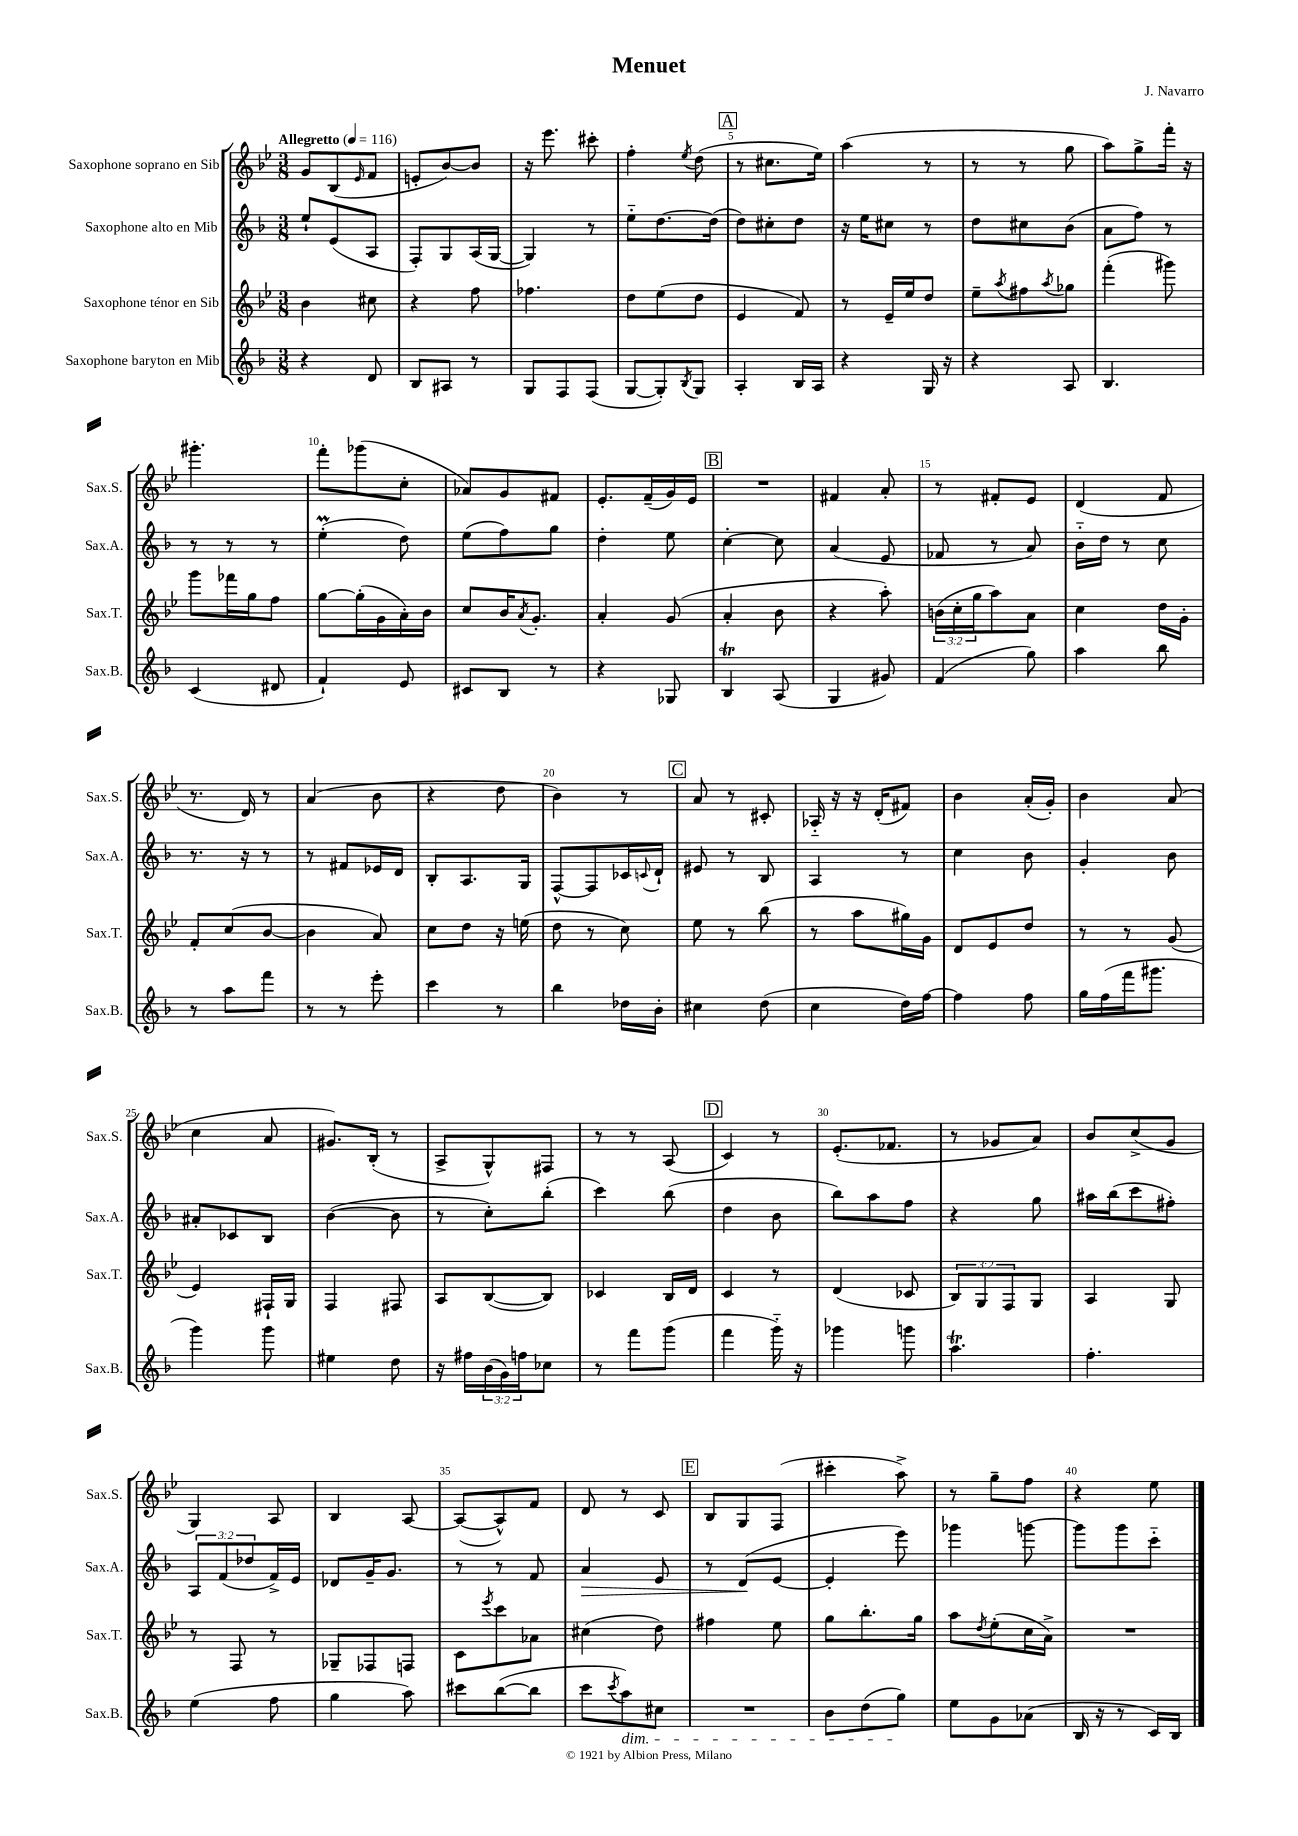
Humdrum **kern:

**kern	**kern	**kern	**dynam	**kern
*part4	*part3	*part2	*part2	*part1
*staff4	*staff3	*staff2	*staff2	*staff1
*I"Saxophone baryton en Mib	*I"Saxophone ténor en Sib	*I"Saxophone alto en Mib	*	*I"Saxophone soprano en Sib
*I'Sax.B.	*I'Sax.T.	*I'Sax.A.	*	*I'Sax.S.
*clefG2	*clefG2	*clefG2	*	*clefG2
*k[b-]	*k[b-e-]	*k[b-]	*	*k[b-e-]
*M3/8	*M3/8	*M3/8	*	*M3/8
*MM116	*MM116	*MM116	*	*MM116
=1	=1	=1	=1	=1
!	!	!	!	!LO:TX:a:B:t=Allegretto
4r	4b-\	8ee`/L	.	8g/L
.	.	(8e/	.	(8B-/
.	.	.	.	16qqe-/
8d/	8cc#X\	8A/J	.	8f/J
=2	=2	=2	=2	=2
8B-/L	4r	8F'/L)	.	8en'/L
8A#X/J	.	8G/	.	[8b-/)
8r	8ff\	(16A/L	.	8b-/J]
.	.	[16G/JJ	.	.
=3	=3	=3	=3	=3
8G/L	4.ff-X\	4G/])	.	16r
.	.	.	.	8.eee-\
8F/	.	.	.	.
(8F/J	.	8r	.	8ccc#X'\
=4	=4	=4	=4	=4
[8G/L	8dd\L	8ee\L	.	4ff'\
8G'/])	(8ee-\	[8.dd\	.	.
8qB-/	.	.	.	8qee-/
8G/J	8dd\J	.	.	(8dd\
.	.	(16dd\Jk]	.	.
!!LO:REH:place=s1:t=A
=5	=5	=5	=5	=5
4A'/	4e-/	8dd\L)	.	8r
.	.	8cc#X'\	.	8.cc#X\L
16B-/LL	8f/)	8dd\J	.	.
16A/JJ	.	.	.	16ee-\Jk)
=6	=6	=6	=6	=6
4r	8r	16r	.	(4aa\
.	.	16ee\KL	.	.
.	16e-~/LL	8cc#X\J	.	.
.	16ee-/J	.	.	.
16G/	8dd/J	8r	.	8r
16r	.	.	.	.
=7	=7	=7	=7	=7
4r	8ee-~\L	8dd\L	.	8r
.	8qaa/	.	.	.
.	8ff#X\	8cc#X\	.	8r
.	8qaa/	.	.	.
8A/	8gg-X\J	(8b-\J	.	8gg\
=8	=8	=8	=8	=8
4.B-/	(4fff'\	8a\L	.	8aa\L)
.	.	8ff\J)	.	8gg^\
.	8ggg#X\)	8r	.	16fff'\Jk
.	.	.	.	16r
!!LO:LB:g=z
=9	=9	=9	=9	=9
(4c/	8ggg\L	8r	.	4.ggg#X'\
.	16fff-X\L	8r	.	.
.	16gg\J	.	.	.
8d#X/	8ff\J	8r	.	.
=10	=10	=10	=10	=10
4f`/)	[8gg\L	(4eem'\	.	8fff'\L
.	(16gg'\L]	.	.	(8ggg-X\
.	16g\	.	.	.
8e/	16a'\)	8dd\)	.	8cc'\J
.	16b-\JJ	.	.	.
=11	=11	=11	=11	=11
8c#X/L	8cc/L	(8ee\L	.	8a-X/L)
8B-/J	16b-/K	8ff\)	.	8g/
.	8qa/	.	.	.
.	8.g'/J	.	.	.
8r	.	8gg\J	.	8f#X/J
=12	=12	=12	=12	=12
4r	4a'/	4dd'\	.	8.e-'/L
.	.	.	.	(16f~/L
8G-X/	(8g/	8ee\	.	16g/)
.	.	.	.	16e-/JJ
!!LO:REH:place=s1:t=B
=13	=13	=13	=13	=13
4B-T/	4a'/	[4cc'\	.	4.r
(8A/	8b-\	8cc\]	.	.
=14	=14	=14	=14	=14
4G/	4r	(4a/	.	4f#X/
8g#X/)	8aa'\)	8e/	.	8a'/
=15	=15	=15	=15	=15
(4f/	(24bn\LL	8f-X/	.	8r
.	24cc'\	.	.	.
.	24gg\J	.	.	.
.	8aa\)	8r	.	8f#X'/L
8gg\)	8a\J	8a/)	.	8e-/J
=16	=16	=16	=16	=16
4aa\	4cc\	16b-\LL	.	(4d/
.	.	16dd\JJ	.	.
.	.	8r	.	.
8bb-\	16dd\LL	8cc\	.	8f/
.	16g'\JJ	.	.	.
!!LO:LB:g=z
=17	=17	=17	=17	=17
8r	8f'/L	8.r	.	8.r
8aa\L	(8cc/	.	.	.
.	.	16r	.	16d/)
8fff\J	[8b-/J	8r	.	8r
=18	=18	=18	=18	=18
8r	4b-\]	8r	.	(4a/
8r	.	8f#X/L	.	.
8eee'\	8a/)	16e-X/L	.	8b-\
.	.	16d/JJ	.	.
=19	=19	=19	=19	=19
4ccc\	8cc\L	8B-'/L	.	4r
.	8dd\J	8.A/	.	.
8r	16r	.	.	8dd\
.	(16een\	16G/Jk	.	.
=20	=20	=20	=20	=20
4bb-\	8dd\	[8F^^/L	.	4b-\)
.	8r	8F/]	.	.
16dd-X\LL	8cc\)	16c-X/L	.	8r
.	.	8qqcn/	.	.
16b-'\JJ	.	16d`/JJ	.	.
!!LO:REH:place=s1:t=C
=21	=21	=21	=21	=21
4cc#X\	8ee-\	8e#X/	.	8a/
.	8r	8r	.	8r
(8dd\	(8bb-\	8B-/	.	8c#X'/
=22	=22	=22	=22	=22
4cc\	8r	4A/	.	16A-X/
.	.	.	.	16r
.	8aa\L	.	.	16r
.	.	.	.	(16d'/KL
16dd\LL)	16gg#X\L)	8r	.	8f#X/J)
[16ff\JJ	16g\JJ	.	.	.
=23	=23	=23	=23	=23
4ff\]	8d/L	4cc\	.	4b-\
.	8e-/	.	.	.
8ff\	8dd/J	8b-\	.	(16a'/LL
.	.	.	.	16g'/JJ)
=24	=24	=24	=24	=24
16gg\LL	8r	4g'/	.	4b-\
(16ff\	.	.	.	.
16fff\J	8r	.	.	.
8.ggg#X\J	.	.	.	.
.	(8g/	8b-\	.	(8a/
!!LO:LB:g=z
=25	=25	=25	=25	=25
4ggg\)	4e-/)	8a#X'/L	.	4cc\
.	.	8c-X/	.	.
8ggg\	16F#X`/LL	8B-/J	.	8a/
.	16G/JJ	.	.	.
=26	=26	=26	=26	=26
4ee#X\	4F/	([4b-\	.	8.g#X/L)
.	.	.	.	(16B-'/Jk
8dd\	8F#X/	8b-\]	.	8r
=27	=27	=27	=27	=27
16r	8A/L	8r	.	8A^/L
16ff#X\LL	.	.	.	.
(24b-\	([8B-/	8cc'\L)	.	8G^^/)
24g\)	.	.	.	.
24ffn\J	.	.	.	.
8cc-X\J	8B-/J])	(8bb-'\J	.	8F#X/J
=28	=28	=28	=28	=28
8r	4c-X/	4ccc\)	.	8r
8fff\L	.	.	.	8r
(8ggg\J	16B-/LL	(8bb-\	.	(8A/
.	16d/JJ	.	.	.
!!LO:REH:place=s1:t=D
=29	=29	=29	=29	=29
4fff\	4c/	4dd\	.	4c/)
16ggg\)	8r	8b-\	.	8r
16r	.	.	.	.
=30	=30	=30	=30	=30
4ggg-X\	(4d/	8bb-\L)	.	(8.e-'/L
.	.	8aa\	.	.
.	.	.	.	8.f-X/J
8gggn\	8c-X/	8ff\J	.	.
=31	=31	=31	=31	=31
4.aat\	12B-/L)	4r	.	8r
.	12G/	.	.	.
.	.	.	.	8g-X/L
.	12F/	.	.	.
.	8G/J	8gg\	.	8a/J)
=32	=32	=32	=32	=32
4.ff'\	4A/	16aa#X\LL	.	8b-/L
.	.	(16bb-\J	.	.
.	.	8ccc\	.	(8cc^/
.	8G/	8ff#X'\J)	.	8g/J
!!LO:LB:g=z
=33	=33	=33	=33	=33
(4ee\	8r	12A/L	.	4G/)
.	.	(12f/	.	.
.	8F/	.	.	.
.	.	12dd-X/	.	.
8ff\	8r	16f^/L)	.	8A/
.	.	16e/JJ	.	.
=34	=34	=34	=34	=34
4gg\	8G-X~/L	8d-X/L	.	4B-/
.	8F-X/	16g~/K	.	.
.	.	8.g/J	.	.
8aa\)	8Fn/J	.	.	[8A/
=35	=35	=35	=35	=35
8ccc#X\L	8c\L	8r	.	(8A/L_
.	8qeee-/	.	.	.
([8bb-\	8ccc\	8r	.	8A^^/])
8bb-\J]	8a-X\J	8f/	.	8f/J
=36	=36	=36	=36	=36
!	!	!	!LO:HP:b	!
8ccc\L	(4cc#X\	4a/	>	8d/
8qccc/	.	.	.	.
!LO:TX:b:i:t=dim.	!	!	!	!
8aa\)	.	.	.	8r
8cc#X\J	8dd\)	8e/	.	8c/
!!LO:REH:place=s1:t=E
=37	=37	=37	=37	=37
4.r	4ff#X\	8r	.	8B-/L
.	.	(8d/L	.	8G/
.	8ee-\	[8e/J	]	(8F/J
=38	=38	=38	=38	=38
8b-\L	8gg\L	4e'/]	.	4ccc#X'\
(8dd\	8.bb-'\	.	.	.
8gg\J)	.	8eee\)	.	8aa^\)
.	16gg\Jk	.	.	.
=39	=39	=39	=39	=39
8ee\L	8aa\L	4ggg-X\	.	8r
.	8qdd/	.	.	.
8g\	(8ee-'\	.	.	8gg~\L
(8a-X\J	16cc\L	[8gggn\	.	8ff\J
.	16a^\JJ)	.	.	.
=40	=40	=40	=40	=40
16B-/	4.r	8ggg\L]	.	4r
16r	.	.	.	.
8r	.	8ggg\	.	.
16c/LL)	.	8ccc\J	.	8ee-\
16B-/JJ	.	.	.	.
==	==	==	==	==
*-	*-	*-	*-	*-
